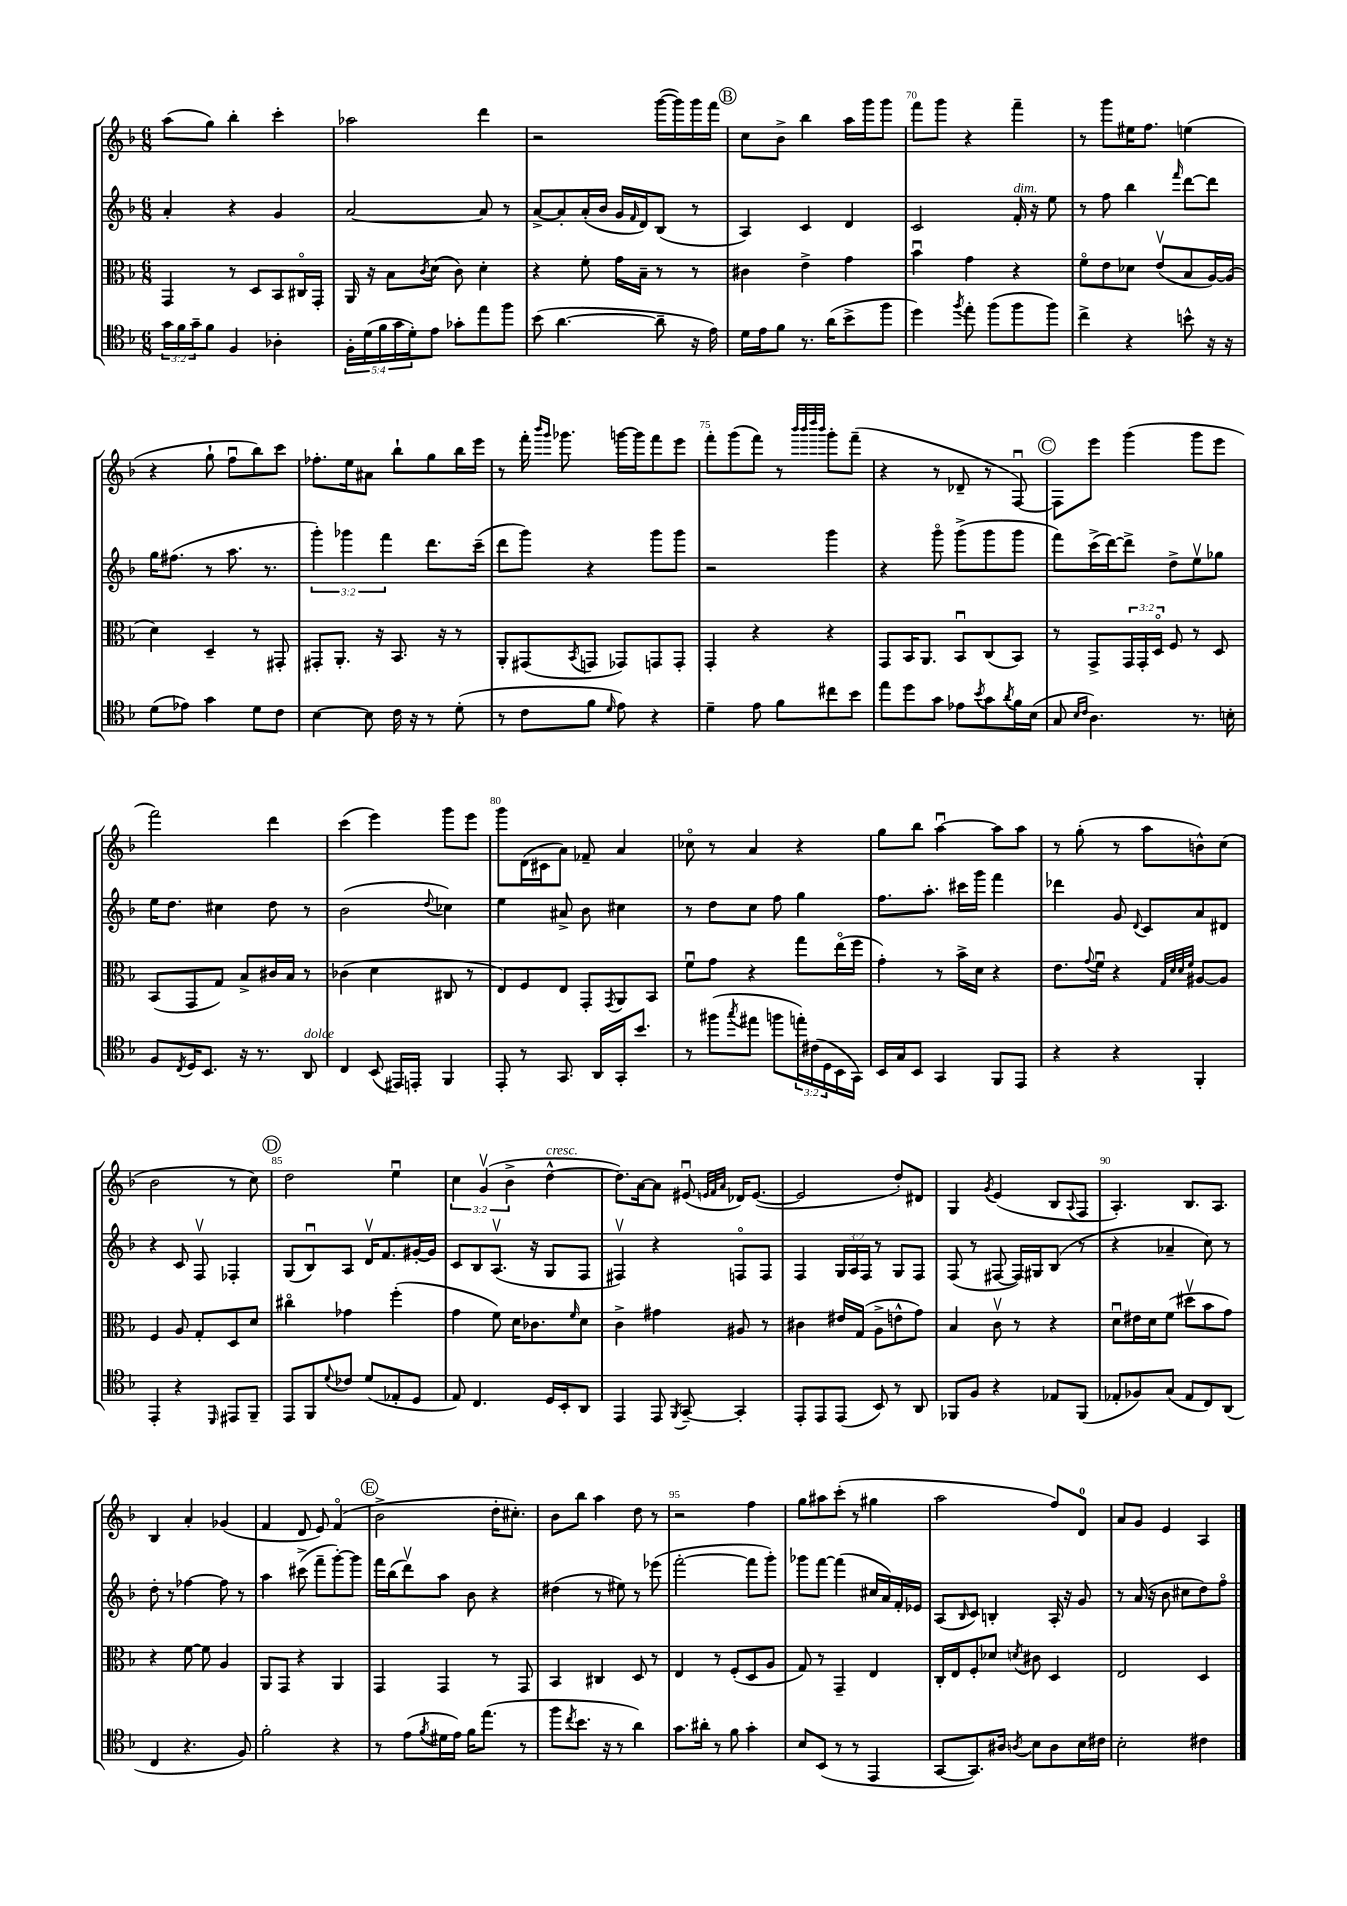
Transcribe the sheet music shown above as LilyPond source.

<<
\new StaffGroup <<
\new Staff = "s0" {
    \clef treble \key f \major \numericTimeSignature \time 6/8 \override Staff.TupletNumber.text = #tuplet-number::calc-fraction-text
    a''8( g''8) bes''4-. c'''4-. |
    aes''2 d'''4 |
    r2 g'''16~( g'''16) g'''16 f'''16 |
    \mark \markup { \circle "B" } c''8 bes'8-> bes''4 a''16 g'''16 g'''8 |
    f'''8 g'''8 r4 f'''4-- |
    r8 g'''8 eis''16 f''8. e''4( |
    r4 g''8-! f''8\downbow bes''8) c'''8 |
    fes''8.-. e''16 ais'8 bes''8-! g''8 bes''16 e'''16 |
    r8 f'''16-. \grace { bes'''16 g'''16 } ges'''8. g'''16~ g'''16 f'''8 e'''8 |
    f'''8-. g'''8( f'''8) r8 \grace { bes'''32 bes'''32 d''''32 bes'''32 } g'''8-. f'''8--( |
    r4 r8 des'8-- r8 f8~\downbow) |
    \mark \markup { \circle "C" } f8 e'''8 g'''4( g'''8 e'''8 |
    f'''2) d'''4 |
    c'''4( e'''4) g'''8 e'''8 |
    g'''8 d'16( cis'16 a'8) fes'8-- a'4 |
    ces''8\flageolet r8 a'4 r4 |
    g''8 bes''8 a''4~\downbow a''8 a''8 |
    r8 g''8-.( r8 a''8 b'8-^) c''8( |
    bes'2 r8 c''8) |
    \mark \markup { \circle "D" } d''2 e''4\downbow |
    \tuplet 3/2 { c''4 g'4\upbow( bes'4-> } d''4~-^^\markup { \italic "cresc." } |
    d''8.) a'16~ a'8 eis'8\downbow( \grace { e'32 f'32 a'32 } des'16) e'8.~( |
    e'2 d''8-.) dis'8 |
    g4 \acciaccatura { g'8 } e'4( bes8 \appoggiatura { a8 } f8 |
    a4.-.) bes8. a8. |
    bes4 a'4-. ges'4( |
    f'4 d'8 e'8) f'4\flageolet( |
    \mark \markup { \circle "E" } bes'2-> d''16-. cis''8.-.) |
    bes'8 bes''8 a''4 d''8 r8 |
    r2 f''4 |
    g''8 ais''8 c'''8-.( r8 gis''4 |
    a''2 f''8) d'8-0 |
    a'8 g'8 e'4 a4 \bar "|." |
}
\new Staff = "s1" {
    \clef treble \key f \major \numericTimeSignature \time 6/8 \override Staff.TupletNumber.text = #tuplet-number::calc-fraction-text
    a'4-. r4 g'4 |
    a'2~ a'8 r8 |
    a'8~-> a'8-. a'16-.( bes'16 g'16 \grace { f'16 } d'16) bes8( r8 |
    \mark \markup { \circle "B" } a4) c'4 d'4 |
    c'2 f'16-.^\markup { \italic "dim." } r16 e''8 |
    r8 f''8 bes''4 \grace { f'''16 } d'''8~ d'''8 |
    g''16 fis''8.( r8 a''8. r8. |
    \tuplet 3/2 { g'''4-.) ges'''4 f'''4 } d'''8. c'''16--( |
    d'''8 g'''8) r4 g'''8 g'''8 |
    r2 g'''4 |
    r4 g'''8\flageolet g'''8->( g'''8 g'''8 |
    \mark \markup { \circle "C" } f'''8) c'''16->( d'''16~) d'''8-> d''8-> e''8\upbow ges''8 |
    e''16 d''8. cis''4 d''8 r8 |
    bes'2( \appoggiatura { d''8 } ces''4) |
    e''4 ais'8-> bes'8 cis''4 |
    r8 d''8 c''8 f''8 g''4 |
    f''8. a''8.-. cis'''16 g'''16 f'''4 |
    des'''4 g'8 \appoggiatura { d'8 } c'8 a'8 dis'8 |
    r4 c'8 f8\upbow fes4-. |
    \mark \markup { \circle "D" } g8( bes8\downbow) a8 d'16\upbow f'8. gis'16~-. gis'16 |
    c'8 bes8 a8.\upbow( r16 g8 f8 |
    fis4\upbow) r4 f8\flageolet f8 |
    f4 \tuplet 3/2 { g16 a16 f16 } r8 g8 f8 |
    f8( r8 fis8~ fis16) gis16 bes8( r8 |
    r4 aes'4-- c''8) r8 |
    d''8-. r8 fes''4~ fes''8 r8 |
    a''4 cis'''8->( f'''8-- g'''8~-.) g'''8 |
    \mark \markup { \circle "E" } f'''16 bes''16( d'''8\upbow) a''8 bes'8 r4 |
    dis''4( r8 eis''8) r8 ees'''8( |
    f'''2~-. f'''8 g'''8-.) |
    ges'''8 f'''8~ f'''4( cis''16 a'16) f'16-. ees'16 |
    a8( \grace { bes16 } c'8) b4-. a16-. r16 g'8 |
    r8 a'16( r16 bes'8 cis''8 d''8) f''8\flageolet \bar "|." |
}
\new Staff = "s2" {
    \clef alto \key f \major \numericTimeSignature \time 6/8 \override Staff.TupletNumber.text = #tuplet-number::calc-fraction-text
    g,4 r8 d8 bes,8 cis16\flageolet g,16-. |
    a,16 r16 bes8 \acciaccatura { c'8 } d'8( c'8) d'4-. |
    r4 f'8-. g'16 bes16-- r8 r8 |
    \mark \markup { \circle "B" } cis'4 e'4-> g'4 |
    bes'4\downbow g'4 r4 |
    f'8\flageolet e'8 des'8 e'8\upbow( bes8 a16~) a16( |
    d'4) d4-- r8 gis,8-. |
    gis,8-. a,8.-. r16 bes,8. r16 r8 |
    a,8-. gis,8( \acciaccatura { bes,8 } g,8 ges,8) g,8 g,8-. |
    g,4-. r4 r4 |
    g,8 bes,16 a,8. bes,8\downbow c8( bes,8) |
    \mark \markup { \circle "C" } r8 g,8-> \tuplet 3/2 { g,16 g,16-. d16\flageolet } f8 r8 d8 |
    bes,8( g,8 g8) bes8-> cis'16 bes16 r8 |
    ces'4( d'4 cis8 r8 |
    e8) f8 e8 g,8-. \acciaccatura { g,8 } a,8 bes,8 |
    f'8\downbow g'8 r4 g''8 e''16\flageolet( f''16 |
    g'4-.) r8 bes'16-> d'16 r4 |
    e'8. \appoggiatura { g'8 } f'16\downbow r4 \grace { g32 d'32 d'32 f'32 } ais8~ ais8 |
    f4 a8 g8-. d8 d'8 |
    \mark \markup { \circle "D" } cis''4\flageolet ges'4 f''4-.( |
    g'4 f'8) d'16 ces'8. \grace { f'16 } d'8 |
    c'4-> gis'4 ais8 r8 |
    cis'4 eis'16 g16( a8-> e'8-^ g'8) |
    bes4 c'8\upbow r8 r4 |
    d'8\downbow eis'16 d'16 f'8( dis''8\upbow bes'8 g'8) |
    r4 f'8~ f'8 a4 |
    a,8 g,8 r4 a,4 |
    \mark \markup { \circle "E" } g,4 g,4 r8 g,8 |
    bes,4 cis4 d8 r8 |
    e4 r8 f8-.( d8 a8 |
    g8) r8 g,4-- e4 |
    c16-. e16 f8-. des'8 \acciaccatura { d'8 } cis'8 d4 |
    e2 d4 \bar "|." |
}
\new Staff = "s3" {
    \clef tenor \key f \major \numericTimeSignature \time 6/8 \override Staff.TupletNumber.text = #tuplet-number::calc-fraction-text
    \tuplet 3/2 { g'16 f'16 g'16-- } f'8 f4 aes4-. |
    \tuplet 5/4 { f16-. d'16( f'16 g'16 d'16-.) } e'8 ges'8-. e''8 f''8 |
    bes'8( a'4.~ a'8-- r16 e'16) |
    \mark \markup { \circle "B" } d'16 e'16 f'8 r8. a'16( bes'8-> f''8 |
    d''4) \acciaccatura { f''8 } e''8-. f''8( f''8 f''8) |
    c''4-> r4 b'8-^ r16 r16 |
    d'8( ees'8) g'4 d'8 c'8 |
    bes4~ bes8 c'16 r16 r8 d'8-.( |
    r8 c'8 f'8 \grace { d'16 } e'8) r4 |
    d'4-- e'8 f'8 cis''8 bes'8 |
    e''8 d''8 g'8 ees'8 \acciaccatura { bes'8 } g'8 \acciaccatura { a'8 } f'16 bes16( |
    \mark \markup { \circle "C" } g8 \grace { bes16 c'16 } a4.) r8. b16-. |
    f8 \acciaccatura { c8 } d16 bes,8. r16 r8. a,8^\markup { \italic "dolce" } |
    c4 bes,8( eis,16) e,16-. f,4 |
    e,8-. r8 g,8. a,16 g,16-. bes'8. |
    r8 fis''8( \acciaccatura { g''8 } eis''8 f''8 \tuplet 3/2 { e''16-.) cis'16( d16 } bes,16 g,16) |
    bes,16 g16 bes,8 g,4 f,8 e,8 |
    r4 r4 f,4-. |
    e,4-. r4 \grace { d,16 } eis,8 f,8-- |
    \mark \markup { \circle "D" } e,8 f,8 \appoggiatura { d'8 } ces'8 d'8( ees8-. d8 |
    e8) c4. d16 bes,16-. a,8 |
    e,4 e,8 \acciaccatura { f,8 } g,8~-- g,4-. |
    e,8-. e,8 e,8( bes,8) r8 a,8 |
    fes,8 f8 r4 ees8 fes,8( |
    ees8-. fes8) g8( ees8 c8) a,8( |
    c4 r4. f8) |
    f'2-. r4 |
    \mark \markup { \circle "E" } r8 e'8( \acciaccatura { f'8 } dis'16 e'16) f'16 e''8.( r8 |
    f''8 \acciaccatura { c''8 } bes'8. r16 r8 a'4) |
    g'8. ais'16-. r8 f'8 g'4-. |
    bes8 bes,8( r8 r8 e,4 |
    g,8~ g,8.) ais16 \acciaccatura { a8 } bes8 a8 bes16 cis'16 |
    bes2-. cis'4 \bar "|." |
}
>>
>>
\layout { \context { \Score currentBarNumber = #66 \override BarNumber.break-visibility = ##(#f #t #t) barNumberVisibility = #(every-nth-bar-number-visible 5) } }
